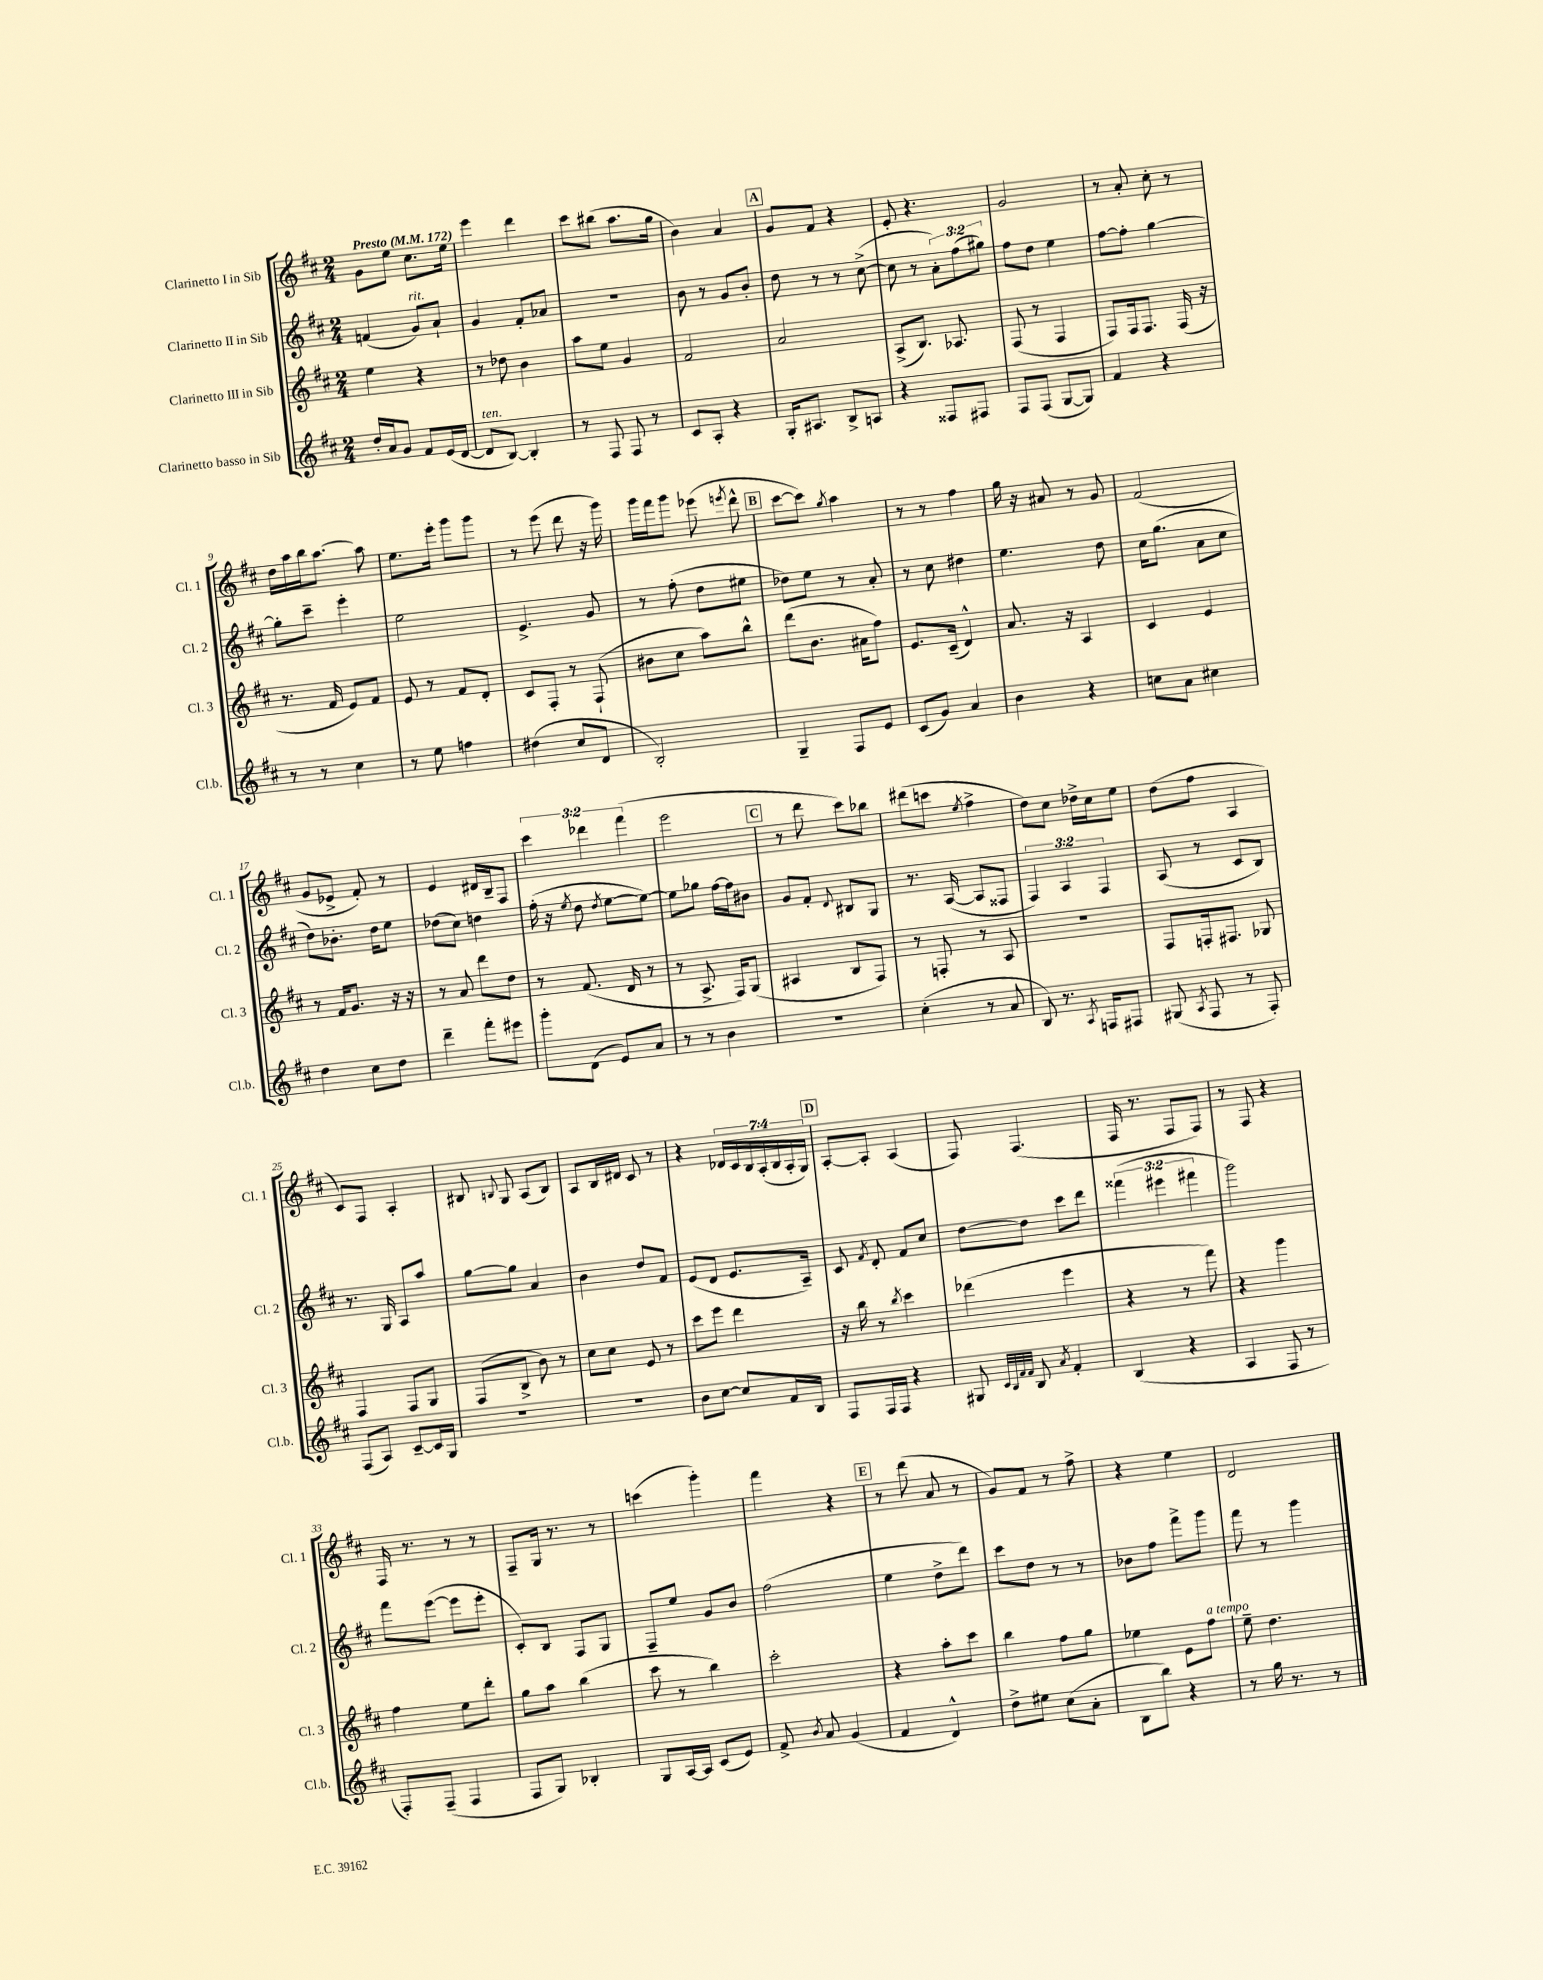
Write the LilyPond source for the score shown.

<<
\new StaffGroup <<
\new Staff = "s0" \with { instrumentName = "Clarinetto I in Sib" shortInstrumentName = "Cl. 1" } {
    \clef treble \key d \major \numericTimeSignature \time 2/4 \override Staff.TupletNumber.text = #tuplet-number::calc-fraction-text \tempo "Presto" 4 = 172
    \autoBeamOff g'8[ e''8] cis''8.[ e''16] |
    e'''4 d'''4 |
    cis'''8[ bis''8]( a''8.[ g''16] |
    b'4) a'4 |
    \mark \markup { \box "A" } g'8[ fis'8] r4 |
    e'8-. r4. |
    g'2 |
    r8 a'8-. cis''8-. r8 |
    d''16[ a''16 b''16 a''8.]~ a''8 |
    e''8.[ e'''16]-. g'''8[ g'''8] |
    r8 e'''8( d'''8 r16 g'''16) |
    g'''16[ fis'''16 g'''8] ees'''8( \acciaccatura { e'''8 } d'''8-^ |
    \mark \markup { \box "B" } cis'''8[~ cis'''8]) \acciaccatura { g''8 } a''4 |
    r8 r8 fis''4 |
    g''16 r16 ais'8 r8 g'8 |
    fis'2( |
    g'8[ ees'8]-> fis'8-.) r8 |
    e'4 dis'16[ b16-- fis8] |
    \tuplet 3/2 { cis'''4 des'''4 fis'''4( } |
    e'''2 |
    \mark \markup { \box "C" } r8 d'''8 cis'''8[) bes''8] |
    dis'''8[( c'''8] \acciaccatura { e''8 } fis''4-> |
    d''8[) cis''8] des''16[-> cis''16 e''8] |
    d''8[( fis''8] a4 |
    cis'8[) fis8] a4-. |
    bis8 \appoggiatura { b8 } g8 a8[( b8]) |
    a8[ b16 dis'16] cis'8 r8 |
    r4 \tuplet 7/4 { des'16[ cis'16 b16 a16-.( b16 a16-. g16]) } |
    \mark \markup { \box "D" } a8[~-. a8]-. a4( |
    fis8) fis4.( |
    fis16 r8. fis8[ fis8]) |
    r8 fis8 r4 |
    fis16 r8. r8 r8 |
    fis8[-- g16] r8. r8 |
    c'''4( g'''4-.) |
    fis'''4 r4 |
    \mark \markup { \box "E" } r8 d'''8( a'8 r8 |
    g'8[) fis'8] r8 fis''8-> |
    r4 e''4 |
    d'2 \bar "|." |
}
\new Staff = "s1" \with { instrumentName = "Clarinetto II in Sib" shortInstrumentName = "Cl. 2" } {
    \clef treble \key d \major \numericTimeSignature \time 2/4 \override Staff.TupletNumber.text = #tuplet-number::calc-fraction-text
    \autoBeamOff f'4( g'8[^\markup { \italic "rit." }) a'8]-! |
    g'4 fis'8[-. aes'8] |
    R2 |
    b'8 r8 g'8[ b'8]-. |
    \mark \markup { \box "A" } d''8 r8 r8 cis''8~->( |
    cis''8 r8 \tuplet 3/2 { a'8[-.) fis''8( gis''8]) } |
    fis''8[ d''8] e''4 |
    fis''8[~ fis''8]-. g''4~ |
    g''8[-. cis'''8]-- e'''4-. |
    e''2 |
    e'4.-> g'8 |
    r8 fis''8-.( d''8[ eis''8] |
    \mark \markup { \box "B" } des''8[) e''8] r8 a'8-. |
    r8 cis''8 dis''4 |
    e''4. d''8 |
    cis''16[ g''8.]( a'8[ cis''8] |
    d''8[) bes'8.]-. d''16[ e''8] |
    des''8[( cis''8]) d''4 |
    fis''16-.( r16 \acciaccatura { e''8 } d''8 \acciaccatura { d''8 } e''8[~ e''8]~) |
    e''8[ ges''8] fis''16[~ fis''16 bis'8] |
    \mark \markup { \box "C" } g'8[ fis'8]-. \appoggiatura { d'8 } bis8[ g8] |
    r8. a16~( a8[ fisis8] |
    \tuplet 3/2 { fis4) a4 fis4 } |
    a8( r8 cis'8[ b8]) |
    r8. g16 a8[ a''8] |
    g''8[~ g''8] a'4 |
    b'4 d''8[ fis'8] |
    e'8[( d'8] e'8.[ a16]--) |
    \mark \markup { \box "D" } cis'8 \acciaccatura { fis'8 } d'8-. fis'8[ cis''8] |
    d''8[~ d''8] cis'''8[ d'''8] |
    \tuplet 3/2 { fisis'''4( eis'''4 fis'''4 } |
    g'''2) |
    fis'''8[ e'''8]~( e'''8[ e'''8]-. |
    cis'8[-.) b8] fis8[ g8] |
    fis8[-- e''8] g'8[ b'8] |
    fis''2( |
    \mark \markup { \box "E" } e''4 d''8[-> d'''8]) |
    cis'''8[ d''8] r8 r8 |
    bes'8[ fis''8] fis'''8[-> g'''8] |
    fis'''8 r8 g'''4 \bar "|." |
}
\new Staff = "s2" \with { instrumentName = "Clarinetto III in Sib" shortInstrumentName = "Cl. 3" } {
    \clef treble \key d \major \numericTimeSignature \time 2/4
    \autoBeamOff e''4 r4 |
    r8 des''8 b'4 |
    a''8[ e''8] g'4 |
    fis'2 |
    \mark \markup { \box "A" } a'2 |
    a8[->( b8.]) aes8. |
    fis8( r8 fis4 |
    fis8[) fis16 fis8.] fis16( r16 |
    r8. fis'16 e'8[) fis'8] |
    e'8 r8 fis'8[ d'8]-. |
    cis'8[ fis8]-. r8 fis8-!( |
    bis'8[ cis''8] a''8[) b''8]-^ |
    \mark \markup { \box "B" } d'''8[( b'8.] ais'16[ fis''8]) |
    e'8.[ cis'16]--( d'4-^) |
    a'8. r16 a4 |
    cis'4 e'4 |
    r8 fis'16[ g'8.] r16 r16 |
    r8 a'8 d'''8[ d''8] |
    r8 fis'8.( d'16 r8 |
    r8 a8.-> fis16[) g8]( |
    \mark \markup { \box "C" } ais4 b8[ fis8]) |
    r8 f8-. r8 a8 |
    R2 |
    fis8[ f16-. fis8.] ges8 |
    fis4 fis8[ g8] |
    fis8[( b8]-> b'8) r8 |
    cis''8[ cis''8] e'8 r8 |
    cis'''8[ e'''8] d'''4 |
    \mark \markup { \box "D" } r16 b''16 r8 \acciaccatura { b''8 } cis'''4 |
    des'''4( e'''4 |
    r4 r8 fis'''8) |
    r4 g'''4 |
    fis''4 e''8[ d'''8]-. |
    g''8[ a''8] b''4( |
    cis'''8 r8 b''4) |
    cis'''2-. |
    \mark \markup { \box "E" } r4 a''8[-. cis'''8] |
    b''4 fis''8[ g''8] |
    ees''4 e'8[ fis''8]^\markup { \italic "a tempo" } |
    e''8-- d''4. \bar "|." |
}
\new Staff = "s3" \with { instrumentName = "Clarinetto basso in Sib" shortInstrumentName = "Cl.b." } {
    \clef treble \key d \major \numericTimeSignature \time 2/4
    \autoBeamOff d''16[-. a'16 g'8] fis'8[ e'16( d'16]~ |
    d'8[^\markup { \italic "ten." } b8]~) b4-. |
    r8 fis8 fis8 r8 |
    cis'8[ a8]-. r4 |
    \mark \markup { \box "A" } g16[-. ais8.] b8[-> a8] |
    r4 fisis8[ fis8] |
    fis8[ fis8]( g8[~ g8]) |
    fis'4 r4 |
    r8 r8 cis''4 |
    r8 e''8 f''4 |
    dis''4( cis''8[ d'8] |
    b2-.) |
    \mark \markup { \box "B" } g4-- fis8[ e'8] |
    cis'8[( g'8]) a'4 |
    b'4 r4 |
    c''8[ a'8] cis''4 |
    d''4 cis''8[ d''8] |
    d'''4-- fis'''8[-. eis'''8] |
    g'''8[-. d'8]( e'8[) a'8] |
    r8 r8 b'4 |
    \mark \markup { \box "C" } R2 |
    cis''4-.( r8 a'8 |
    b8) r8. \acciaccatura { a8 } f16[ fis8] |
    gis8( \acciaccatura { a8 } fis8 r8 fis8-.) |
    fis8[( a8]) cis'8[~-- cis'16 g16] |
    R2 |
    R2 |
    b'8[ cis''8]~ cis''8[ fis'16 b16] |
    \mark \markup { \box "D" } fis8[ fis16 fis16] r4 |
    gis8 \grace { cis'32[ b32 fis'32 fis'32] } b8 \acciaccatura { a'8 } fis'4-. |
    b4( r4 |
    a4 fis8 r8 |
    fis8[-.) fis8]--( fis4 |
    fis8[ g8]) bes4-. |
    g8[ a16~ a16] cis'8[( e'8]) |
    fis'8-> \acciaccatura { b'8 } a'8 g'4( |
    \mark \markup { \box "E" } fis'4 d'4-^) |
    d''8[-> eis''8] cis''8[( a'8]-. |
    b8[ b''8]) r4 |
    r8 g''16 r8. r8 \bar "|." |
}
>>
>>
